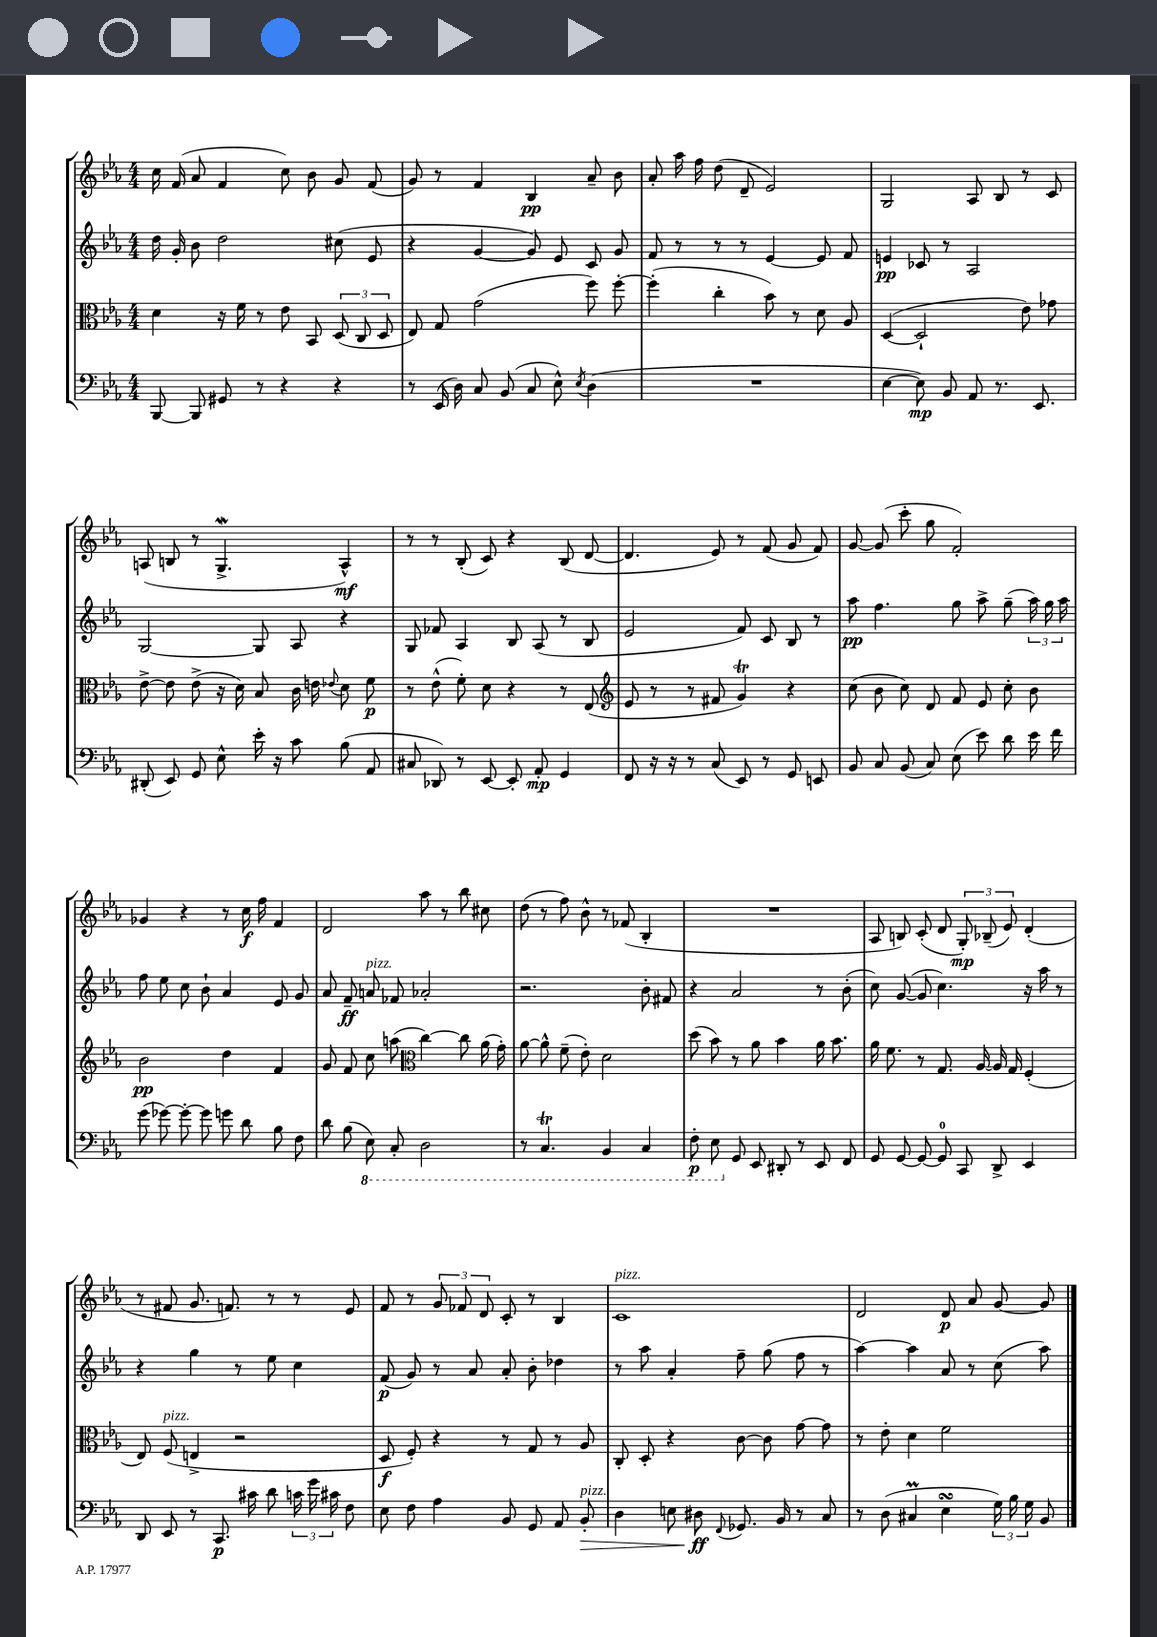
<<
\new StaffGroup <<
\new Staff = "s0" {
    \clef treble \key ees \major \numericTimeSignature \time 4/4
    \autoBeamOff c''16 f'16( aes'8 f'4 c''8) bes'8 g'8 f'8( |
    g'8) r8 f'4 bes4\pp aes'8-- bes'8 |
    aes'8-. aes''16 f''16 d''8( d'8-- ees'2) |
    g2 aes8 bes8 r8 c'8 |
    a8( b8 r8 g4.->\mordent a4-^\mf) |
    r8 r8 bes8-.( c'8) r4 bes8( d'8~ |
    d'4. ees'8) r8 f'8( g'8 f'8) |
    g'8~ g'8( c'''8-. g''8 f'2-.) |
    ges'4 r4 r8 c''16\f f''16 f'4 |
    d'2 aes''8 r8 bes''8 cis''8 |
    d''8( r8 f''8) bes'8-^ r8 fes'8( bes4-. |
    R1 |
    aes8 b8) c'8-.( d'8 \tuplet 3/2 { g8-.\mp) bes8--( ees'8) } d'4-.( |
    r8 fis'8 g'8. f'8.) r8 r8 ees'8 |
    f'8 r8 \tuplet 3/2 { g'8 fes'8 d'8 } c'8-. r8 bes4 |
    c'1^\markup { \italic "pizz." } |
    d'2 d'8\p aes'8 g'8~ g'8 \bar "|." |
}
\new Staff = "s1" {
    \clef treble \key ees \major \numericTimeSignature \time 4/4
    \autoBeamOff d''16 g'16-. bes'8 d''2 cis''8( ees'8 |
    r4 g'4~ g'8) ees'8 c'8 g'8 |
    f'8 r8 r8 r8 ees'4~ ees'8 f'8 |
    e'4\pp ces'8 r8 aes2 |
    g2~ g8 aes8 r4 |
    g8 fes'8 aes4 bes8 aes8( r8 bes8 |
    ees'2 f'8) c'8 bes8 r8 |
    aes''8\pp f''4. g''8 aes''8-> g''8--( \tuplet 3/2 { aes''16) g''16 aes''16 } |
    f''8 ees''8 c''8 bes'8-! aes'4 ees'8 g'8 |
    aes'8 f'8--\ff a'8^\markup { \italic "pizz." } fes'8 aes'2-. |
    r2. bes'8-. fis'8 |
    r4 aes'2 r8 bes'8-.( |
    c''8) g'8~( g'8 c''4.) r16 aes''16 r8 |
    r4 g''4 r8 ees''8 c''4 |
    f'8\p( g'8) r8 aes'8 aes'8-. bes'8-. des''4 |
    r8 aes''8 aes'4-. f''8-- g''8( f''8 r8 |
    aes''4~) aes''4 aes'8 r8 c''8( aes''8) \bar "|." |
}
\new Staff = "s2" {
    \clef alto \key ees \major \numericTimeSignature \time 4/4
    \autoBeamOff d'4 r16 f'16 r8 ees'8 bes,8 \tuplet 3/2 { d8( c8 d8 } |
    ees8) g8 g'2( f''8) f''8~-. |
    f''4-.( c''4-. bes'8) r8 d'8 aes8 |
    d4~( d2-! ees'8) ges'8 |
    ees'8~-> ees'8 ees'8->( r16 d'16) bes8 c'16 e'16 \appoggiatura { ees'8 } d'8 f'8\p |
    r8 ees'8-^( f'8-.) d'8 r4 r8 ees8( |
    \clef treble ees'8 r8 r8 fis'8 g'4\trill) r4 |
    c''8( bes'8 c''8) d'8 f'8 ees'8 c''8-. bes'8 |
    bes'2\pp d''4 f'4 |
    g'8 f'8 c''8 a''8( \clef alto c''4~) c''8 aes'16( g'16-.) |
    aes'8~ aes'8-^ f'8--( ees'8-.) d'2 |
    d''8( bes'8) r8 aes'8 bes'4 aes'16 bes'8. |
    aes'16 f'8. r8 g8. aes16~ aes16 g16 f4-.( |
    ees8) f8^\markup { \italic "pizz." }( e4-> r2 |
    d8\f f8-.) r4 r8 g8 r8 aes8 |
    c8-. d8-. r4 c'8~ c'8 g'8~ g'8 |
    r8 ees'8-. d'4 f'2 \bar "|." |
}
\new Staff = "s3" {
    \clef bass \key ees \major \numericTimeSignature \time 4/4
    \autoBeamOff bes,,8~ bes,,8 gis,8 r8 r4 r4 |
    r8 ees,16( d16) c8 bes,8( c8 ees8-^) \acciaccatura { ees8 } d4( |
    R1 |
    ees4~ ees8\mp) bes,8 aes,8 r8. ees,8. |
    dis,8-.( ees,8) g,8 ees8-^ ees'16-. r16 c'8 bes8( aes,8 |
    cis8 des,8) r8 ees,8~ ees,8-. aes,8-.\mp g,4 |
    f,8 r16 r16 r8 c8( ees,8) r8 g,8 e,8 |
    bes,8 c8 bes,8( c8) ees8( ees'8) d'8 ees'16 f'16 |
    g'8( ges'8~) ges'8~-. ges'8 g'8 d'8 bes8 f8 |
    d'8 bes8( \ottava #-1 ees,8) c,8-. d,2 |
    r8 c,4.\trill bes,,4 c,4 |
    f,8-.\p ees,8 \ottava #0 g,8 ees,8 dis,8-. r8 ees,8 f,8 |
    g,8 g,8~ g,8~ g,8-0 c,8 d,8-> ees,4 |
    d,8 ees,8 r8 c,8.\p cis'16 d'8 \tuplet 3/2 { c'16 g'16 cis'16 } f8 |
    ees8 f8 aes4 bes,8 g,8 aes,8 bes,8-.\>^\markup { \italic "pizz." } |
    d4 e8 dis8\ff\! \appoggiatura { f,8 } ges,8. bes,16 r8 c8 |
    r8 d8( cis4\prall ees4\turn \tuplet 3/2 { g16) bes16 g16 } bes,8 \bar "|." |
}
>>
>>
\layout { \context { \Score \remove "Bar_number_engraver" } }
